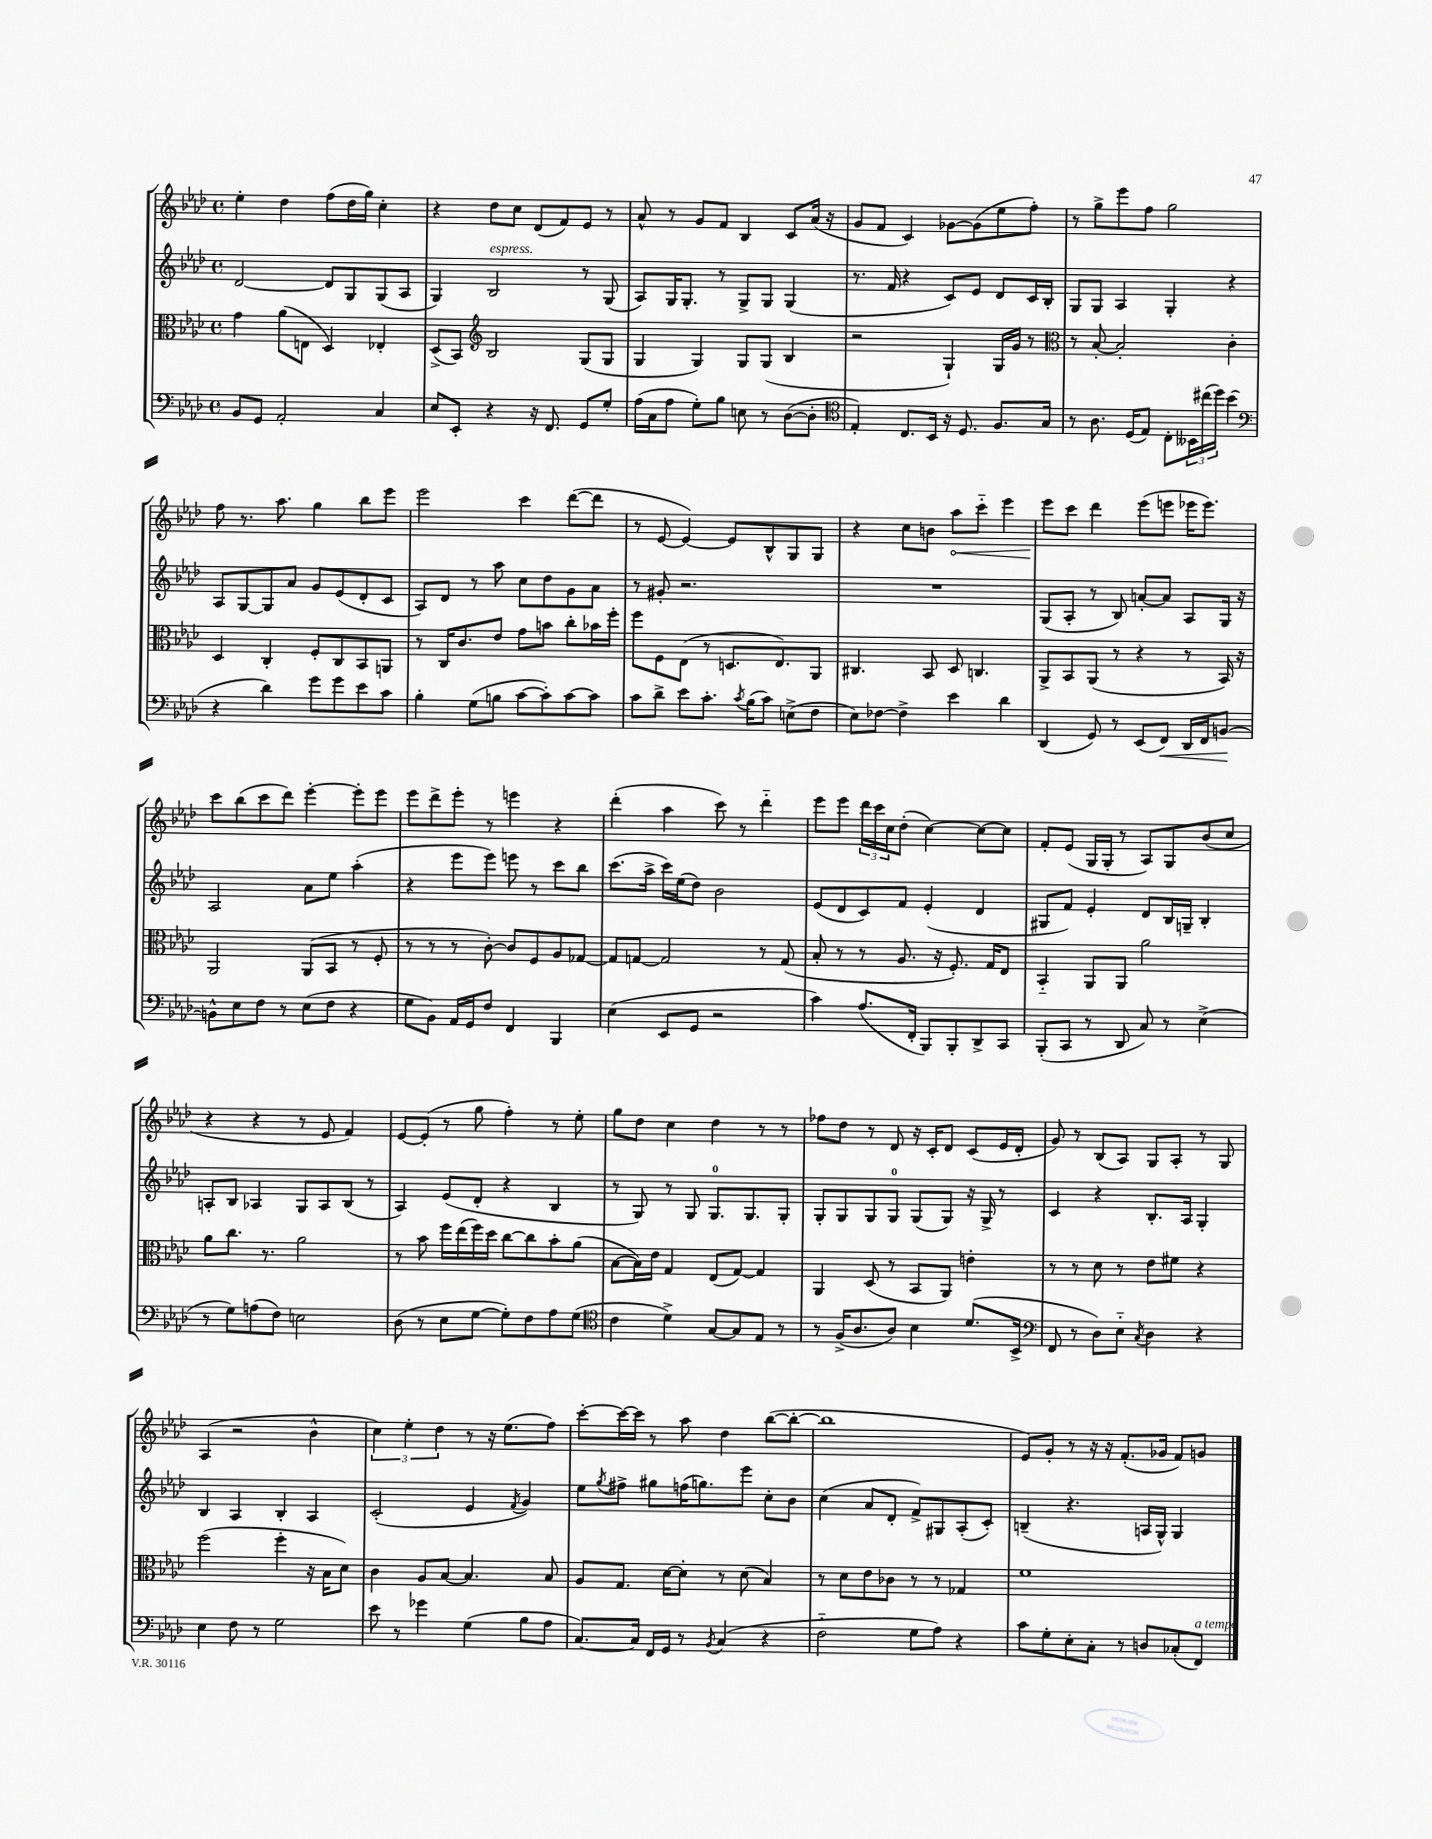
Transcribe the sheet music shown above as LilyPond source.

<<
\new StaffGroup <<
\new Staff = "s0" {
    \clef treble \key aes \major \defaultTimeSignature \time 4/4
    ees''4-. des''4 f''8( des''16 g''16) c''4-. |
    r4 des''8 c''8 des'8( f'8) ees'8 r8 |
    aes'8-^ r8 g'8 f'8 bes4 c'8 aes'16( r16 |
    g'8 f'8 c'4) ges'8~ ges'8( ees''8 f''8-.) |
    r8 g''8-> ees'''8 f''8 g''2 |
    f''8 r8. aes''8. g''4 bes''8 ees'''8 |
    ees'''2 c'''4 des'''8~( des'''8 |
    r8 ees'8~ ees'4~) ees'8 bes8-^ g8 g8 |
    r4 c''8 b'8 \once \override Hairpin.circled-tip = ##t aes''8\< c'''8-_ ees'''4 |
    ees'''8\! c'''8 des'''4 ees'''8( e'''8 ees'''16 ees'''8.) |
    c'''8 bes''8( c'''8 des'''8) ees'''4~-. ees'''8-. ees'''8 |
    ees'''8 des'''8-> ees'''8-. r8 e'''4 r4 |
    des'''4-.( aes''4 c'''8) r8 des'''4-_ |
    ees'''8 ees'''8 \tuplet 3/2 { des'''16 c'''16 c''16 } des''8-.( c''4~) c''8~ c''8 |
    f'8-. ees'8( g16 g16-. r8 aes8) g8 bes'8( c''8 |
    r4 r4 r8 ees'8 f'4) |
    ees'8~ ees'8-.( r8 g''8 f''4-.) r8 ees''8-. |
    g''8 des''8 c''4 des''4 r8 r8 |
    fes''8 des''8 r8 des'8 r16 c'16-. des'8 c'8( ees'16 des'16-. |
    g'8) r8 bes8( aes8) g8 aes8-. r8 g8 |
    aes4( r2 bes'4-^ |
    \tuplet 3/2 { c''4) ees''4-. des''4 } r8 r16 ees''8.( f''8) |
    c'''8~-. c'''16~ c'''16 r8 aes''8 des''4 bes''8~( bes''8~-. |
    bes''1 |
    ees'8) g'8-. r8 r16 r16 f'8.-.( ges'16 f'8) g'8 \bar "|." |
}
\new Staff = "s1" {
    \clef treble \key aes \major \defaultTimeSignature \time 4/4
    des'2~ des'8 g8 g8( aes8 |
    g4) bes2^\markup { \italic "espress." } r8 g8( |
    aes8) g16 g8.-. r8 g8-> g8 g4( |
    r8. f'16 r4 c'8) ees'8 des'8 c'16 bes16-. |
    g8 g8 aes4 g4-. r4 |
    aes8 g8~ g8 aes'8 g'8 ees'8( des'8-. c'8 |
    aes8) des'8 r8 aes''8 c''8 des''8 g'8 aes'8 |
    r8 gis'8-. r2. |
    R1 |
    g8( aes8-. r8 bes8) a'8~-. a'8 aes8 g16 r16 |
    aes2 aes'8 ees''8 aes''4-.( |
    r4 ees'''8 ees'''8) e'''8 r8 c'''8 bes''8 |
    c'''8.( aes''16-> c'''16) ees''16( des''8) bes'2 |
    ees'8( des'8 c'8) f'8 ees'4-.( des'4 |
    gis8 f'8) ees'4-. des'8 bes16 g16-- bes4-. |
    a8-. bes8 aes4 g8 aes8 bes8( r8 |
    aes4) ees'8( des'8-. r4 bes4 |
    r8 g8) r8 g8 g8.-0 g8. g8-. |
    g8-. g8 g8 g8-0 g8( g8) r16 g16-> r8 |
    c'4 r4 bes8.-. aes16 g4-. |
    bes4 aes4 bes4-. aes4 |
    c'2-.( ees'4 \acciaccatura { f'8 } g'4) |
    ees''8 \acciaccatura { g''8 } fis''8-> gis''8 f''16( g''8.) ees'''8 c''8-. bes'8 |
    c''4( aes'8 des'8-. f'8->) gis8 aes8-.( c'8-.) |
    b4--( r4. a16 g16-^) g4 \bar "|." |
}
\new Staff = "s2" {
    \clef alto \key aes \major \defaultTimeSignature \time 4/4
    g'4 aes'8( e8 des4) ees4-. |
    des8->( bes,8) \clef treble bes2 g8( g8 |
    g4 g4) g8 g8( bes4 |
    r2 g4-!) g16 g'16 r8 |
    \clef alto r8 bes8~-. bes2-. c'4-. |
    des4 c4-. f8-. c8 bes,8 a,8 |
    r8 c16 c'8. ees'8 g'8 b'8 c''8-. bes'16 f''16-. |
    f''8 f8 ees8( r8 d8. ees8.) aes,8 |
    cis4. bes,8 des8 c4. |
    aes,8-> bes,8 aes,8( r8 r4 r8 bes,16) r16 |
    aes,2 aes,8( bes,8 r8 f8-. |
    r8 r8 r8 c'8~-.) c'8 f8 aes8 ges8~ |
    ges8 g8~ g2 r8 g8( |
    bes8-. r8 r8 aes8. r16 f8.-.) g16 ees8 |
    bes,4-_ aes,8 aes,8 aes'2 |
    aes'8 c''8. r8. aes'2 |
    r8 bes'8 f''16 ees''16( f''16) des''16 c''8~ c''8 bes'8-. aes'8( |
    bes8~ bes16) ees'16 g4 ees8( g8~) g4 |
    aes,4 des8( r8 bes,8 aes,8) e'4-. |
    r8 r8 des'8 r8 ees'8 fis'8 r4 |
    f''2( f''4-. r16 bes16 des'8) |
    c'4 aes8 bes8~ bes4. bes8 |
    aes8 g8. des'16~ des'8-. r8 des'8( bes4) |
    r8 des'8 ees'8 ces'8 r8 r8 ges4 |
    f'1 \bar "|." |
}
\new Staff = "s3" {
    \clef bass \key aes \major \defaultTimeSignature \time 4/4
    bes,8 g,8 aes,2-. c4 |
    ees8 ees,8-. r4 r16 f,8. g,8 g8-. |
    aes16( c16 aes8 g8-.) bes8 e8 r8 des8~( des8-. |
    \clef tenor ees4-.) c8. bes,16 r16 des8. f8. g16 |
    r8 aes8. des16( ees8) c8-. \tuplet 3/2 { beses,16 cis''16( des''16) } bes'4( |
    \clef bass r4 des'4) g'8 g'8 ees'8 c'8 |
    bes4-. g8( b8 c'8~ c'8-.) c'8~ c'8 |
    c'8 des'8-> ees'8 c'8.-. \acciaccatura { c'8 } bes16( c'8) e8->( f8 |
    ees8) fes8~ fes4-> ees'4 des'4 |
    des,4( g,8) r8 ees,8( f,8\<) des,16 f,16 b,8~\! |
    b,8-^ ees8 f8 r8 ees8( f8 r4 |
    g8 bes,8) aes,16 g,16 f8 f,4 bes,,4 |
    ees4( ees,8 g,8 r2 |
    c'4) aes8.( f,16-. bes,,8) bes,,8-. des,8-> c,8 |
    bes,,8-.( c,8 r8 des,8 c8) r8 ees4->( |
    r8 g8) a8( f8) e2 |
    des8( r8 ees8 g8~ g8-.) f8 aes8 g8( |
    \clef tenor c'4 des'4->) g8~ g8 ees8 r8 |
    r8 f16->( aes8. aes8) bes4 des'8.( bes,16-> |
    \clef bass f,8 r8 des8) ees8-_ \acciaccatura { c8 } des4 r4 |
    ees4 f8 r8 g2 |
    ees'8 r8 ges'4 g4( bes8 aes8 |
    c8.~) c16 f,16 g,16 r8 \acciaccatura { bes,8 } c4( r4 |
    f2-_ g8 aes8) r4 |
    c'8 g8-. ees8-. c8-. r8 d8 ces8-.( f,8^\markup { \italic "a tempo" }) \bar "|." |
}
>>
>>
\layout { \context { \Score \remove "Bar_number_engraver" } }
